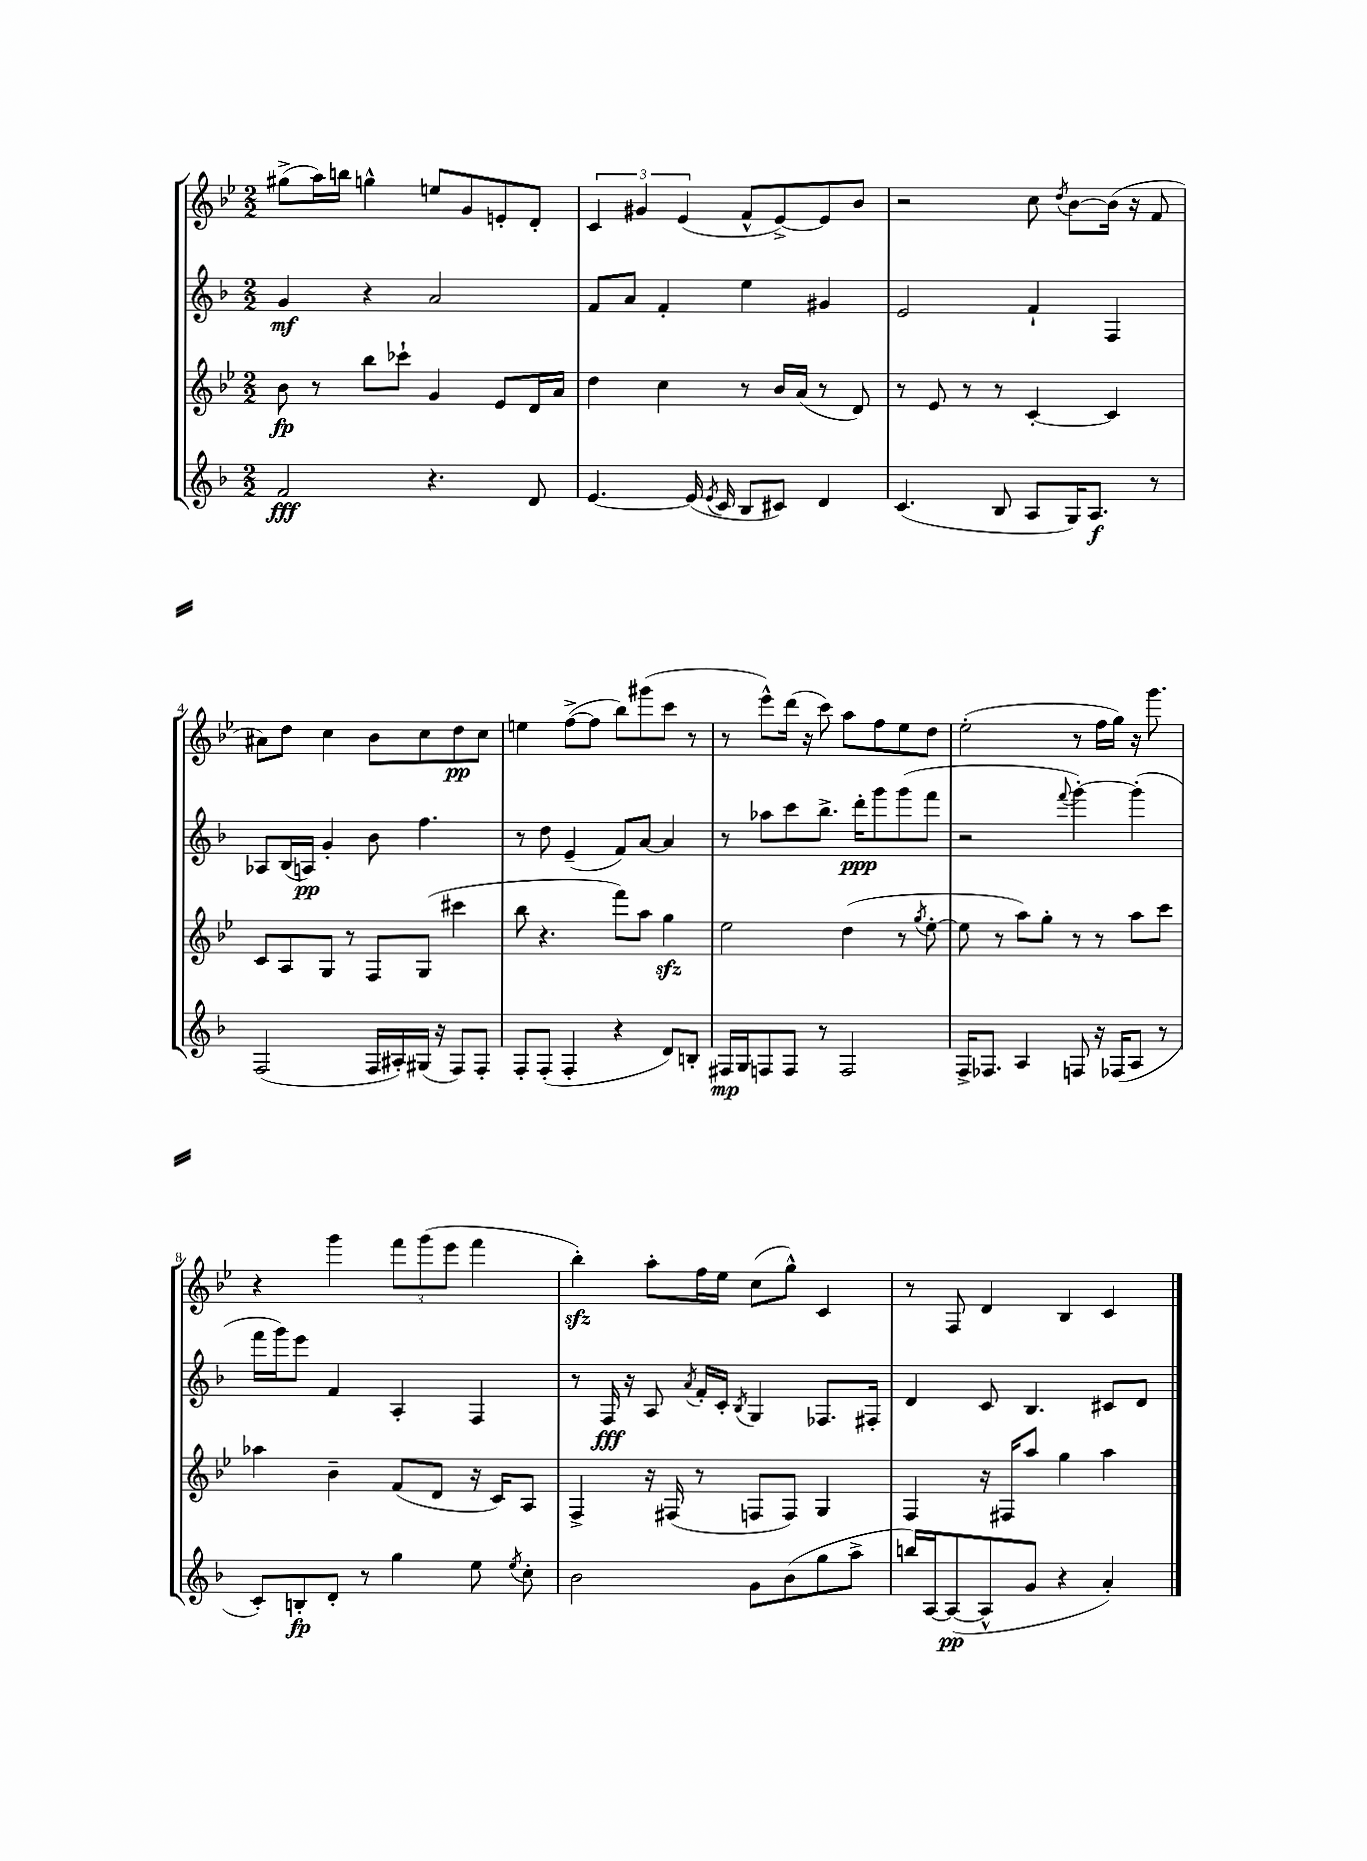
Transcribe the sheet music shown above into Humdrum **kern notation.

**kern	**kern	**kern	**kern
*staff4	*staff3	*staff2	*staff1
*clefG2	*clefG2	*clefG2	*clefG2
*k[b-]	*k[b-e-]	*k[b-]	*k[b-e-]
*M2/2	*M2/2	*M2/2	*M2/2
2f	8b-	4g	(8gg#^
.	8r	.	16aa)
.	.	.	16bb
.	8bb-	4r	4gg^^
.	8ccc-`	.	.
4.r	4g	2a	8ee
.	.	.	8g
.	8e-	.	8e'
8d	16d	.	8d'
.	16a	.	.
=	=	=	=
[4.e	4dd	8f	6c
.	.	8a	.
.	.	.	6g#
.	4cc	4f'	.
.	.	.	(6e-
(16e]	.	.	.
8qe	.	.	.
16c	.	.	.
8B-	8r	4ee	8f^^
8c#)	16b-	.	[8e-^)
.	(16a	.	.
4d	8r	4g#	8e-]
.	8d)	.	8b-
=	=	=	=
(4.c	8r	2e	2r
.	8e-	.	.
.	8r	.	.
8B-	8r	.	.
8A	[4c'	4f`	8cc
.	.	.	8qdd
16G)	.	.	[8b-
8.A	.	.	.
.	4c]	4F	(16b-]
.	.	.	16r
8r	.	.	8f
=	=	=	=
(2F	8c	8A-	8a#)
.	8A	(16B-	8dd
.	.	16A)	.
.	8G	4g'	4cc
.	8r	.	.
16F	8F	8b-	8b-
16A#')	.	.	.
(16G#	(8G	4.ff	8cc
16r	.	.	.
8F)	4ccc#	.	8dd
8F'	.	.	8cc
=	=	=	=
8F'	8bb-	8r	4ee
(8F'	4.r	8dd	.
4F'	.	(4e~	([8ff^
.	.	.	8ff]
4r	8fff)	8f)	8bb-)
.	8aa	[8a	(8ggg#
8d)	4gg	4a]	8ccc
8B'	.	.	8r
=	=	=	=
16F#	2ee-	8r	8r
16G	.	.	.
8F	.	8aa-	8eee-^^)
8F	.	8ccc	(16ddd
.	.	.	16r
8r	.	8.bb-^	8ccc)
2F	(4dd	.	8aa
.	.	16ddd'	.
.	.	8ggg	8ff
.	8r	(8ggg	8ee-
.	8qgg	.	.
.	[8ee-'	8fff	8dd
=	=	=	=
16F^	8ee-]	2r	(2ee-'
8.F-	.	.	.
.	8r	.	.
4A	8aa)	.	.
.	8gg'	.	.
.	.	8qqfff	.
8F	8r	[4ggg')	8r
16r	8r	.	16ff
(16F-	.	.	16gg)
8A	8aa	(4ggg']	16r
.	.	.	8.ggg
8r	8ccc	.	.
=	=	=	=
8c')	4aa-	16fff	4r
.	.	16ggg)	.
8B'	.	8eee	.
8d'	4b-~	4f	4ggg
8r	.	.	.
4gg	(8f	4A'	12fff
.	.	.	(12ggg
.	8d	.	.
.	.	.	12eee-
8ee	16r	4F	4fff
.	16c)	.	.
8qee	.	.	.
8cc'	8A	.	.
=	=	=	=
2b-	4F^	8r	4bb-')
.	.	16F	.
.	.	16r	.
.	16r	8A	8aa'
.	(16F#	.	.
.	.	8qa	.
.	8r	16f'	16ff
.	.	16c'	16ee-
.	.	8qB-	.
8g	8F	4G	(8cc
(8b-	8F)	.	8gg^^)
8gg	4G	8.F-	4c
8aa^	.	.	.
.	.	16F#'	.
=	=	=	=
16bb)	4F	4d	8r
[16A	.	.	.
(8A_	.	.	8F
8A^^]	16r	8c	4d
.	16F#	.	.
8g	8aa	4.B-	.
4r	4gg	.	4B-
4a')	4aa	8c#	4c
.	.	8d	.
==	==	==	==
*-	*-	*-	*-
